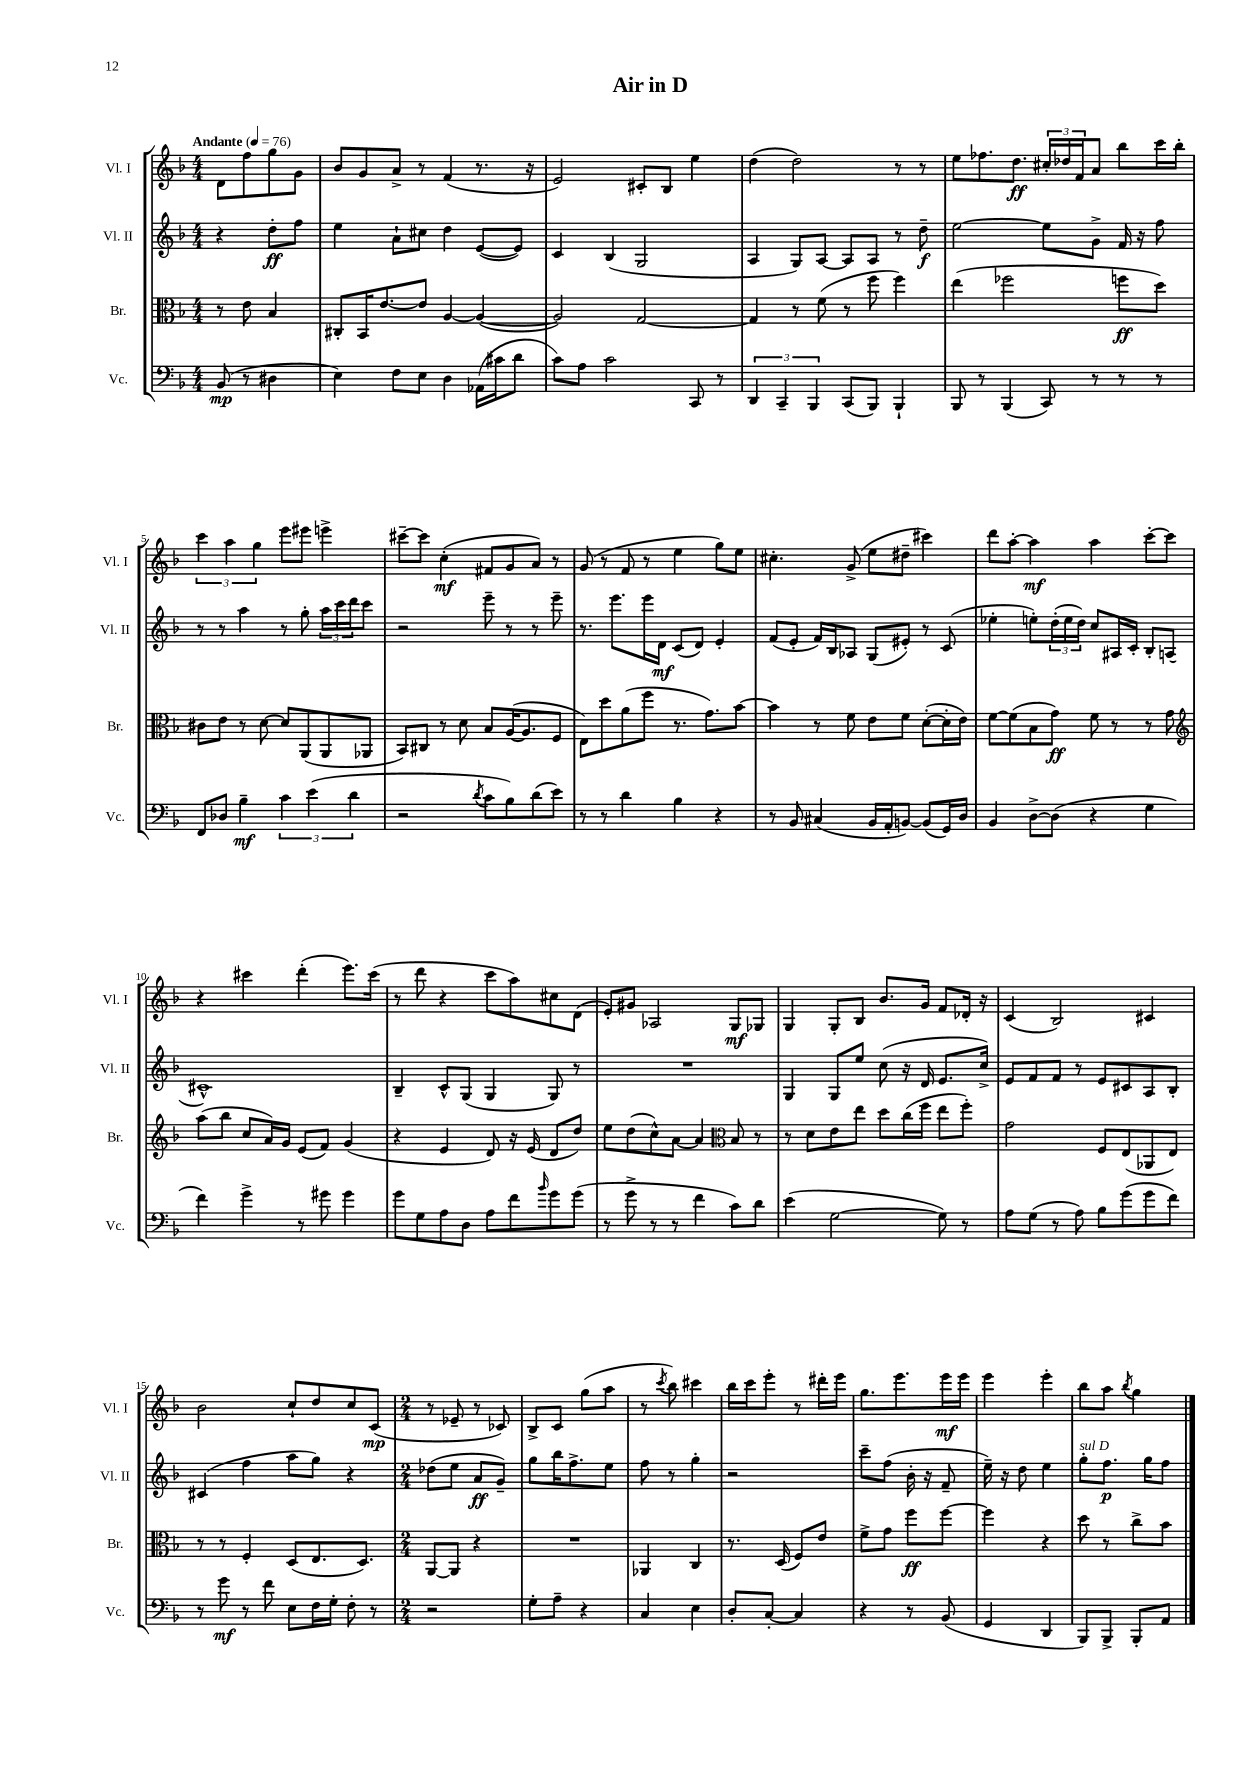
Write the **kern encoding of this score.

**kern	**kern	**kern	**kern
*staff4	*staff3	*staff2	*staff1
*clefF4	*clefC3	*clefG2	*clefG2
*k[b-]	*k[b-]	*k[b-]	*k[b-]
*M4/4	*M4/4	*M4/4	*M4/4
*MM76	*MM76	*MM76	*MM76
(8BB-	8r	4r	8d
8r	8e	.	8ff
4D#	4B-	8dd'	8gg
.	.	8ff	8g
=	=	=	=
4E)	8C#'	4ee	8b-
.	16BB-	.	8g
.	[8.e	.	.
8F	.	8a`	8a^
8E	8e]	8cc#	8r
4D	[4A	4dd	(4f
(16AA-	(4A_	([8e	8.r
16c#	.	.	.
8d	.	8e])	.
.	.	.	16r
=	=	=	=
8c)	2A])	4c	2e)
8A	.	.	.
2c	.	(4B-	.
.	[2G	2G	8c#'
.	.	.	8B-
8CC	.	.	4ee
8r	.	.	.
=	=	=	=
6DD	4G]	4A	(4dd
6CC~	.	.	.
.	8r	8G)	2dd)
6BBB-	.	.	.
.	(8f	[8A	.
(8CC	8r	8A]	.
8BBB-)	8ff	8A	.
4BBB-`	4ff)	8r	8r
.	.	8dd~	8r
=	=	=	=
8BBB-	(4ee	[2ee	8ee
8r	.	.	8.ff-
(4BBB-	2ff-	.	.
.	.	.	8.dd
8CC)	.	8ee]	24cc#'
.	.	.	24dd-
.	.	.	24f
8r	.	8g^	8a
8r	8ff	16f	8bb-
.	.	16r	.
8r	8dd)	8ff	16ccc
.	.	.	16bb-'
=	=	=	=
8FF	8c#	8r	6ccc
8D-	8e	8r	.
.	.	.	6aa
4B-~	8r	4aa	.
.	.	.	6gg
.	[8d	.	.
6c	8d]	8r	8eee
.	(8AA	8gg'	8eee#
(6e	.	.	.
.	8AA	24aa	4eee^
.	.	24ccc	.
6d	.	24ddd	.
.	8AA-	8ccc	.
=	=	=	=
2r	8BB-)	2r	[8ccc#~
.	8C#	.	8ccc#]
.	8r	.	(4cc'
.	8d	.	.
8qd	.	.	.
8c	8B-	8eee~	8f#
8B-)	([16A	8r	8g
.	8.A]	.	.
(8d	.	8r	8a)
8e)	8F	8eee~	8r
=	=	=	=
8r	8E)	8.r	(8g
8r	8dd	.	8r
.	.	8.eee	.
4d	(8a	.	8f
.	8ff	16eee	8r
.	.	16d	.
4B-	8.r	(8c	4ee
.	.	8d)	.
.	8.g)	.	.
4r	.	4e'	8gg)
.	[8b-	.	8ee
=	=	=	=
8r	4b-]	(8f	4.cc#'
8BB-	.	8e'	.
(4C#	8r	16f)	.
.	.	16B-	.
.	8f	8A-	(8g^
16BB-	8e	(8G	8ee
16AA'	.	.	.
[8BB)	8f	8e#')	8dd#~
(8BB]	([8d'	8r	4ccc#)
16GG)	16d']	(8c	.
16D	16e)	.	.
=	=	=	=
4BB-	[8f	4ee-'	8ddd
.	(8f]	.	[8aa'
[8D^	8B-	8ee')	4aa]
(8D]	8g)	(24dd'	.
.	.	24ee	.
.	.	24dd)	.
4r	8f	8cc	4aa
.	8r	16A#	.
.	.	16c'	.
4G	8r	8B-'	[8ccc'
.	8g	(8A	8ccc]
=	=	=	=
*	*clefG2	*	*
4f)	(8aa	1c#^^)	4r
.	8bb-	.	.
4g^	8cc	.	4ccc#
.	16a)	.	.
.	16g	.	.
8r	(8e	.	(4ddd'
8g#	8f)	.	.
4g#	(4g	.	8.eee)
.	.	.	(16ccc#
=	=	=	=
8g	4r	4B-~	8r
8G	.	.	8ddd
8A	4e	8c^^	4r
8D	.	(8G	.
8A	8d)	4G	8ccc
8f	16r	.	8aa)
.	(16e	.	.
16qqb-	.	.	.
8g	8d	8G)	8cc#
(8g	8dd)	8r	(8d
=	=	=	=
8r	8ee	1r	8e')
8g^	(8dd	.	8g#
8r	8cc^^)	.	2A-
8r	[8a	.	.
4f	4a]	.	.
*	*clefC3	*	*
8c)	8B-	.	8G
8d	8r	.	8G-
=	=	=	=
(4e	8r	4G	4G
.	8d	.	.
[2G	8e	8G	8G'
.	8ee	8ee	8B-
.	8dd	(8cc	8.b-
.	(16cc	16r	.
.	16ff	16d	16g
8G])	8ee	8.e	8f
8r	8ff')	.	16d-'
.	.	16cc^)	16r
=	=	=	=
8A	2g	8e	(4c
(8G	.	8f	.
8r	.	8f	2B-)
8A)	.	8r	.
8B-	8F	8e	.
(8g	(8E	8c#	.
8g	8AA-	8A	4c#
8f)	8E)	8B-'	.
=	=	=	=
8r	8r	(4c#	2b-
8g	8r	.	.
8r	4F'	4ff	.
8f	.	.	.
8E	(8D	8aa	8cc`
16F	8.E	8gg)	8dd
16G'	.	.	.
8F'	.	4r	8cc
.	8.D)	.	.
8r	.	.	(8c
=	=	=	=
*M2/4	*M2/4	*M2/4	*M2/4
2r	[8AA	(8dd-	8r
.	8AA]	8ee	8e-~
.	4r	8a	8r
.	.	8g~)	8c-)
=	=	=	=
8G'	2r	8gg	8B-^
8A~	.	16bb-	8c
.	.	8.ff^	.
4r	.	.	(8gg
.	.	8ee	8aa
=	=	=	=
4C	4AA-	8ff	8r
.	.	.	8qccc
.	.	8r	8bb-)
4E	4C	4gg'	4ccc#
=	=	=	=
8D'	8.r	2r	16bb-
.	.	.	16ccc
[8C'	.	.	8eee'
.	(16D	.	.
4C]	8F)	.	8r
.	8e	.	16ddd#'
.	.	.	16eee
=	=	=	=
4r	8f^	8ccc~	8.gg
.	8g	(8ff	.
.	.	.	8.eee
8r	8ff	16b-'	.
.	.	16r	.
(8BB-	[8ff	8f~	16eee
.	.	.	16eee
=	=	=	=
4GG	4ff]	16ee~)	4eee
.	.	16r	.
.	.	8dd	.
4DD	4r	4ee	4eee'
=	=	=	=
8BBB-)	8dd	8gg'	8bb-
8BBB-^	8r	8.ff	8aa
.	.	.	8qbb-
8BBB-'	8cc^	.	4gg
.	.	16gg	.
8AA	8b-	8ff	.
==	==	==	==
*-	*-	*-	*-
